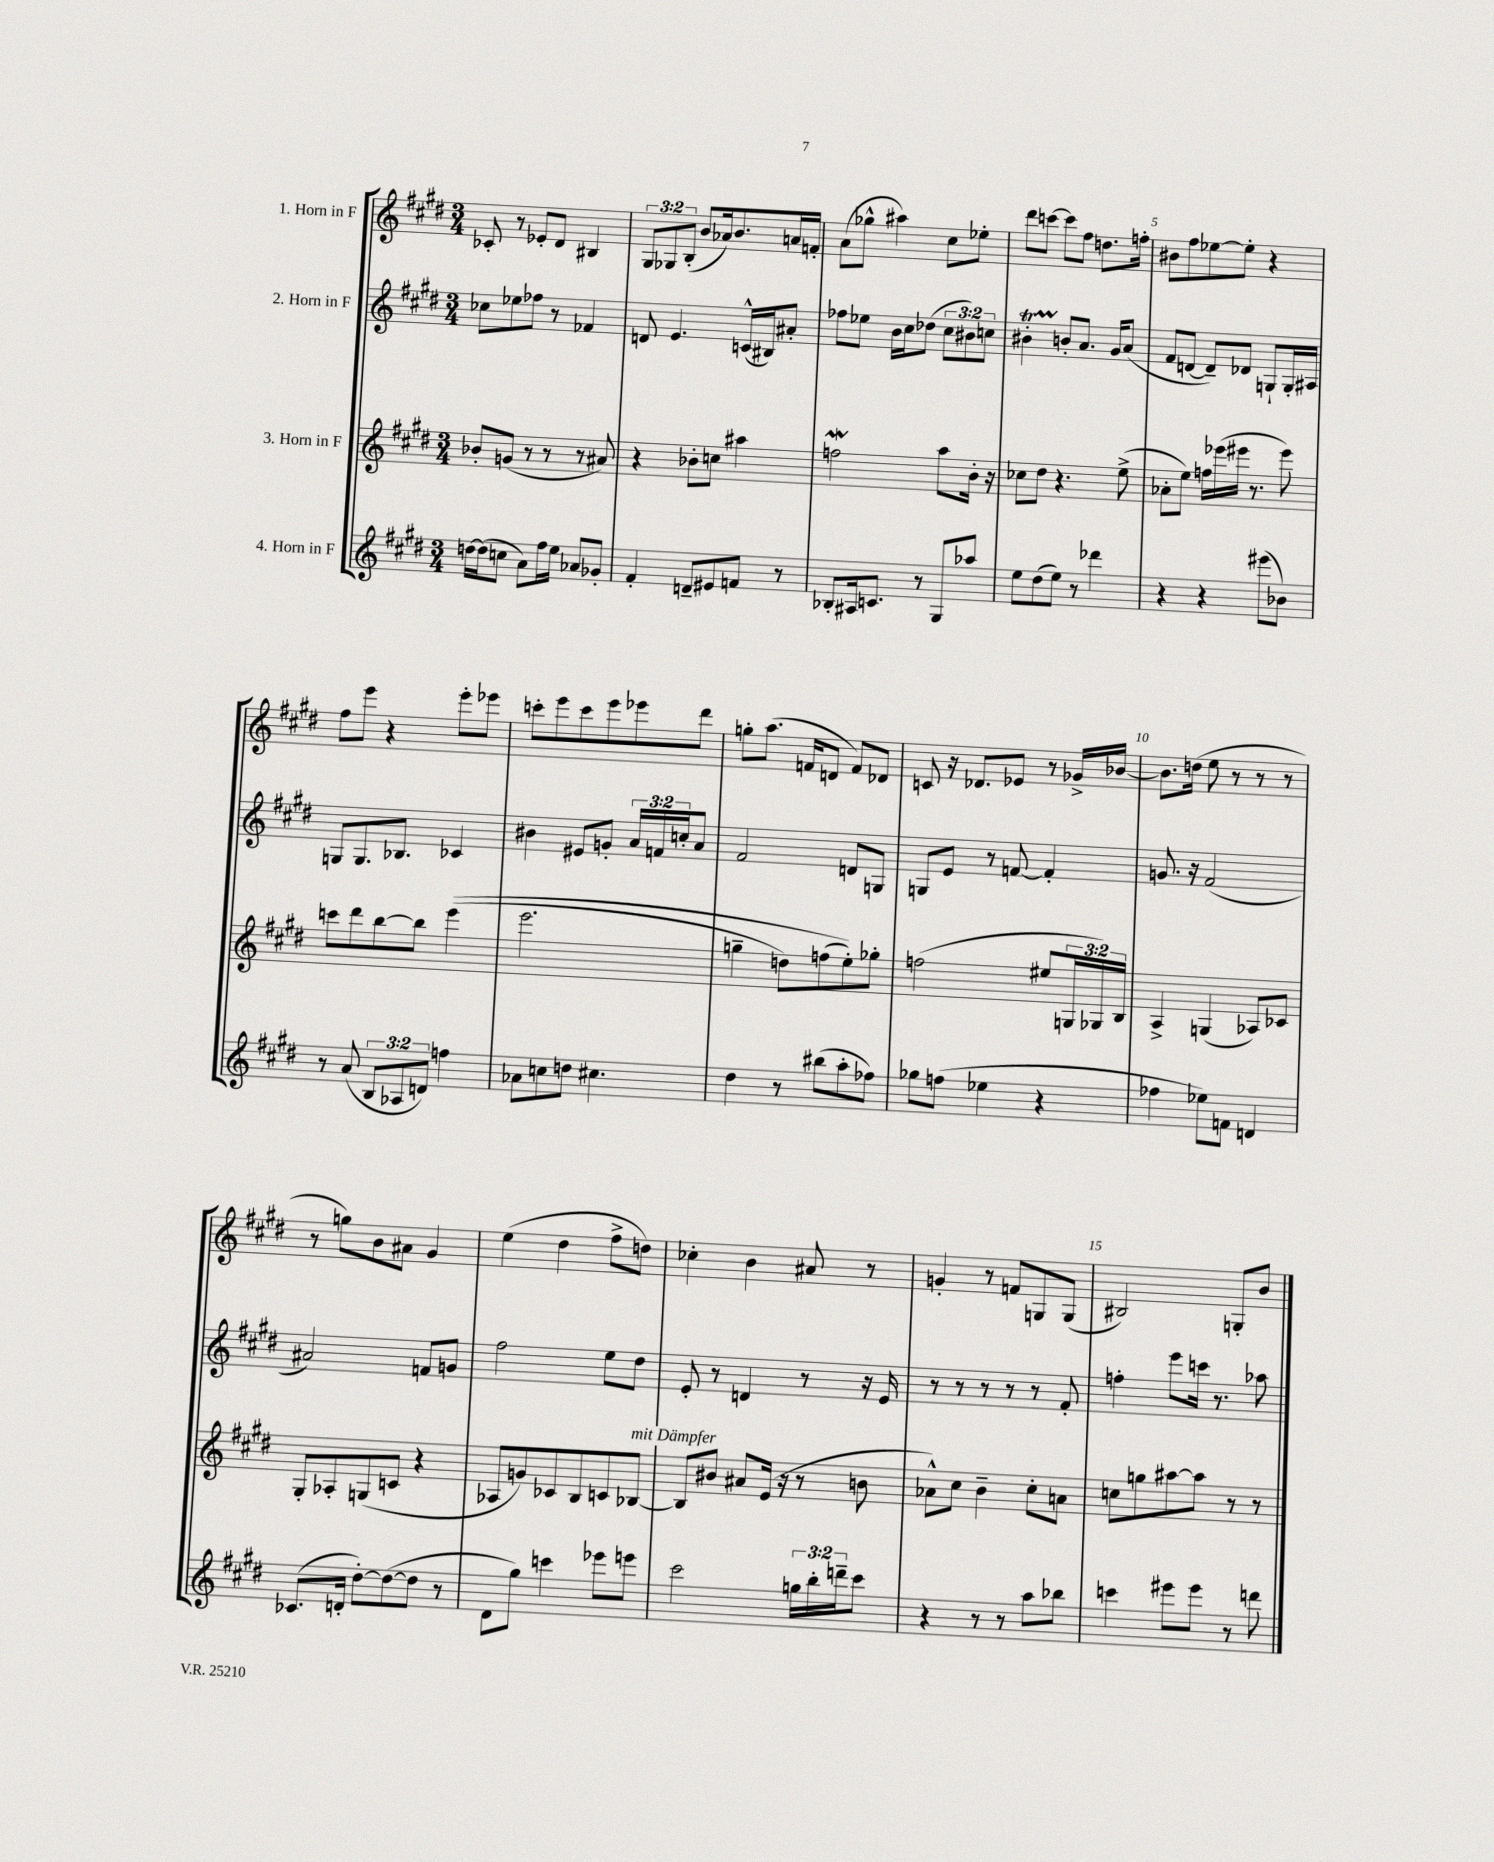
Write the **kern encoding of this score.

**kern	**kern	**kern	**kern
*staff4	*staff3	*staff2	*staff1
*clefG2	*clefG2	*clefG2	*clefG2
*k[f#c#g#d#]	*k[f#c#g#d#]	*k[f#c#g#d#]	*k[f#c#g#d#]
*M3/4	*M3/4	*M3/4	*M3/4
[16dd	8b-'	8cc-	8c-'
(16dd]	.	.	.
8cc	(8g	8ee-	8r
8a)	8r	8ff-	8e-'
16ff#	8r	8r	8d#
16ee	.	.	.
8a-	8r	4f-	4B#
8g-'	8a#)	.	.
=	=	=	=
4f#'	4r	8d	12G#
.	.	.	12G-
.	.	4.e	.
.	.	.	(12B'
8d~	8b-'	.	8b
8e#	8cc	.	16a-)
.	.	.	8.b
8f	4aa#	(16c^^	.
.	.	16B#)	.
8r	.	8a#'	16a
.	.	.	16f'
=	=	=	=
8B-'	2ff	8ff-	(8a
16A#	.	8ee-	8gg-^^
8.c	.	.	.
.	.	16b	4aa#)
.	.	16cc#	.
8r	.	(8dd-	.
8G#	8aa	12cc#	8cc#
.	.	12b#)	.
8aa-	16b'	.	8ee-'
.	.	12cc	.
.	16r	.	.
=	=	=	=
8ee	8cc-	4b#'	8ddd#
(8dd#	8dd#	.	[8ccc
8ee)	4.r	8b'	8ccc]
8r	.	8.a	8ff#
4ddd-	.	.	8.dd
.	.	16g#	.
.	(8ee^	(8a	.
.	.	.	16ff'
=	=	=	=
4r	8a-'	8f#	8b#
.	8ee)	[8d	8ff#
4r	16ff	8d~])	[8ee-
.	(16eee-	.	.
.	16eee#	8d-	8ee-']
.	8.r	.	.
(8eee#	.	8G`	4r
8b-)	8eee#)	16G'	.
.	.	16A#	.
=	=	=	=
8r	8ccc	8G	8ff#
(8a	8ddd#	8.G	8eee
12B	[8bb	.	4r
.	.	8.B-	.
12A-	.	.	.
.	8bb]	.	.
12d)	.	.	.
4ff	&((4eee	4c-	8eee'
.	.	.	8eee-
=	=	=	=
8a-	2.eee	4b#	8ccc'
8cc	.	.	8eee
8dd	.	8e#	8ccc
4.cc#	.	8g'	8eee
.	.	24a	8eee-
.	.	24f	.
.	.	24cc'	.
.	.	8a	8ddd#
=	=	=	=
4dd#	4gg~	2f#	8gg'
.	.	.	(8.aa
8r	8dd)	.	.
.	.	.	16f
(8bb#	(8ff	.	8d
8aa'	8ee')&)	8d	8f)
8ff-)	8gg-'	8G	8d-
=	=	=	=
8gg-	(2ff	8G	8c
(8ff	.	8e	16r
.	.	.	8.d-
4ee-	.	8r	.
.	.	[8f	8e-
4r	8ee#	4f']	8r
.	24G	.	16g-^
.	24G-)	.	.
.	.	.	[16b-
.	24B	.	.
=	=	=	=
4ff-	4A^	8.g	8.b-]
.	.	16r	(16dd
8ee-)	(4G	(2f#	8ee
8f	.	.	8r
4d	8A-)	.	8r
.	8c-	.	8r
=	=	=	=
(8.c-	8G#'	2a#)	8r
.	8A-'	.	8gg)
16d'	.	.	.
[8dd#')	(8G	.	8b
(8dd#_	8c	.	8a#
8dd#]	4r	8f	4g#
8r	.	8g	.
=	=	=	=
8d#	8A-	2ff#	(4ee
8gg#)	8g)	.	.
4ccc	8c-	.	4dd#
.	8B	.	.
8eee-	8c	8ee	8ff#^
8eee	[8B-	8dd#	8dd)
=	=	=	=
2ccc#	8B-]	8e'	4cc-'
.	8b#	8r	.
.	8a#	4d	4b
.	(16e	.	.
.	16r	.	.
24gg	8r	8r	8a#
24bb'	.	.	.
24ddd~	.	.	.
8ccc#	8b	16r	8r
.	.	16e	.
=	=	=	=
4r	8a-^^)	8r	4g'
.	8cc#	8r	.
8r	4b~	8r	8r
8r	.	8r	8f
8aa	8cc#'	8r	8G
8bb-	8a	8f#'	(8G
=	=	=	=
4ccc	8cc	4ff'	2B#)
.	8gg	.	.
8eee#	[8aa#	8eee	.
8eee#	8aa#]	16ccc	.
.	.	8.r	.
8r	8r	.	8G'
8ddd	8r	8aa-	8b
==	==	==	==
*-	*-	*-	*-
